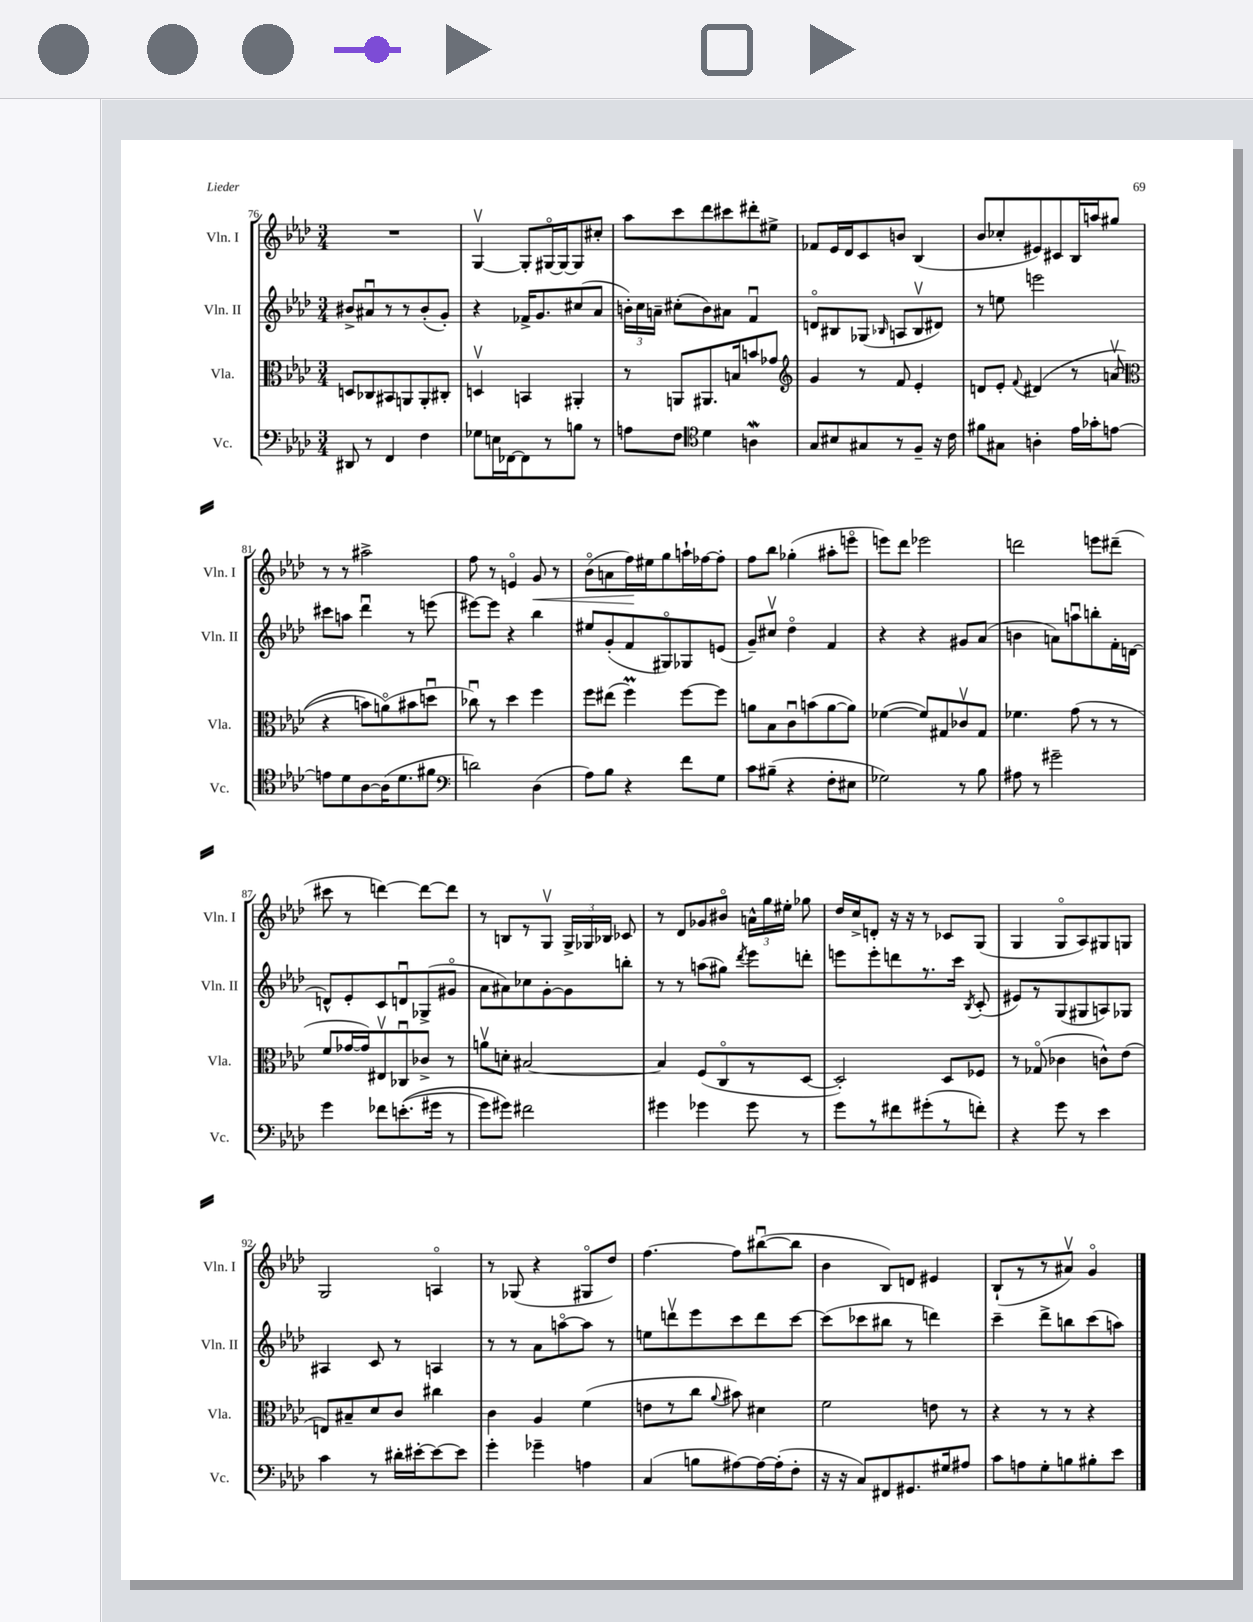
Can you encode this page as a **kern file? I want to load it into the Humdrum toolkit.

**kern	**kern	**kern	**kern
*staff4	*staff3	*staff2	*staff1
*clefF4	*clefC3	*clefG2	*clefG2
*k[b-e-a-d-]	*k[b-e-a-d-]	*k[b-e-a-d-]	*k[b-e-a-d-]
*M3/4	*M3/4	*M3/4	*M3/4
8DD#	8D	8b#^	2.r
8r	8C-	8a#u	.
4FF	8BB#	8r	.
.	8AA	8r	.
4F	8AA'	(8b#'	.
.	8C#'	8g')	.
=	=	=	=
8G-	4Dv	4r	[4Gv
16E	.	.	.
[16FF-	.	.	.
8FF-]	4BB	16f-^	8G']
.	.	8.g	.
8r	.	.	[16G#o
.	.	.	16G#_
8B	4AA#'	(8cc#	8G#]
8r	.	8a-	8cc#'
=	=	=	=
8A	8r	24b')	8aa-
.	.	24cc	.
.	.	24a~	.
8F	8AA	(8cc#'	8ccc
*clefC4	*	*	*
4d-	8.AA#	8b)	8ddd-
.	.	8a#	8ccc#
.	16B	.	.
4A	8b	4fu	8ddd#'
.	8g-	.	8ee#^
=	=	=	=
*	*clefG2	*	*
8G	4g	8do	8f-
8B#	.	8B#	16e-
.	.	.	16d-
8G#	8r	(8G-	8c
.	.	16qqB-	.
8r	8f	8A	8b
8F~	4e-'	8B-v	(4B-
16r	.	8d#)	.
16c	.	.	.
=	=	=	=
8f#	8d	8r	8b-
8G#	8e-'	8ee	8cc-'
.	8qqf	.	.
4A'	&(4d#	2eee	8e#)
.	.	.	8c#
16e-	8r	.	16B-
16g-'	.	.	16aa
[8e	(8av	.	8gg#
=	=	=	=
*	*clefC3	*	*
8e]	4r	8ccc#	8r
8d-	.	8aa	8r
[8A-	8b)	4ddd-u	2aa#^
(16A-]	(8ao&)	.	.
8.d-	.	.	.
.	8b#	8r	.
8f#	8ddu	(8eee	.
=	=	=	=
*clefF4	*	*	*
2d)	8cc-u)	[8eee#)	8ff
.	8r	8eee#]	8r
.	4dd-	4r	4eo
(4D-	4ff	4bb-	8g
.	.	.	8r
=	=	=	=
8A-)	8ff	8ee#	(8b-o
8B-	(8ee#	(8g'	8a
4r	4ff)	8f	16ff)
.	.	.	16ee#
.	.	8G#o)	8gg
8f	[8ff	8G-	16aa`
.	.	.	[16ff-
8G	8ff]	(8e	8ff-']
=	=	=	=
8c	8a	8g~)	8ff
(8B#~	8B-	8cc#v	8bb-
4r	8cu	4dd-o	(4gg-'
.	(8b	.	.
8F'	[8a	4f	8aa#'
8E#	8a])	.	8eeeo
=	=	=	=
2G-)	([4f-	4r	8eee)
.	.	.	8ddd-
.	8f-])	4r	2eee-
.	8G#	.	.
8r	8c-v	8g#	.
8B-	8G#	(8a-	.
=	=	=	=
8A#	4.f-	4b	2ddd
8r	.	.	.
2g#~	.	8a)	.
.	(8g	8aau	.
.	8r	8bb'	8eee
.	8r	16f'	(8ddd#~
.	.	[16d	.
=	=	=	=
4g	8f	8d^^]	8ccc#
.	[16g-	8e-'	8r
.	16g-])	.	.
8f-	8E#v	8c	[4ddd)
&((8.e'	8C-u	8du	.
.	8c-^	(8G-^	8ddd_
16g#	.	.	.
8r	8r	8g#o	8ddd]
=	=	=	=
8g)	8av	8a-	8r
8g#&)	8d'	8a#)	8B
2f#	[2B#	8cc-	8r
.	.	[8g'	8Gv
.	.	8g]	24G^
.	.	.	24G-
.	.	.	24B-
.	.	8bb'	8c-
=	=	=	=
4g#	4B#]	8r	8r
.	.	8r	8d-
4g-	(8F	(8aa	8g-
.	8Co	8gg#)	8b#o
.	.	8qddd-	.
8g-	8r	8eee-	24a^^
.	.	.	24gg
.	.	.	24ee#'
8r	[8D-	8ddd'	8gg-
=	=	=	=
8g	2D-'])	8eee	16dd-
.	.	.	16cc^
8r	.	8eee'	8d'
8f#	.	8ddd	16r
.	.	.	16r
(8g#'	.	8.r	8r
8r	8D-	.	8c-
.	.	16ccc	.
.	.	8qB-	.
8f')	8F-	(8c'	(8G
=	=	=	=
4r	8r	8e#)	4G
.	(8G-o	8r	.
8g	4c-	(8G	8Go
8r	.	8G#	8A-)
4e-	8c^^)	8A)	8G#
.	(8e-	8G-	8G
=	=	=	=
4c	8E)	4A#	2G
.	8B#~	.	.
8r	8d-	8c	.
16d#'	8c	8r	.
[16e#'	.	.	.
8e#_	4cc#	4A	4Ao
8e#]	.	.	.
=	=	=	=
4g'	4c	8r	8r
.	.	8r	(8G-
4g-~	4A-	8a-	4r
.	.	[8aao	.
4A	(4f	8aa]	8G#o
.	.	8r	8dd-)
=	=	=	=
(4C	8e	8ee	[4.ff
.	8r	8dddv	.
8B	8cc	8eee-	.
.	8qqa-	.	.
[8A#)	8b#)	8ccc	8ff]
16A#_	4d#	8ddd	([8bb#u
(16A#']	.	.	.
8F'	.	[8ccc	8bb#]
=	=	=	=
16r	2f	(8ccc]	4b-
16r	.	.	.
8C)	.	8ccc-	.
8FF#	.	8bb#	8B-)
8.GG#	.	8r	8d
.	8e	4ddd)	4e#
16G#	.	.	.
8A#	8r	.	.
=	=	=	=
8c	4r	4ccc~	(8B-`
8A	.	.	8r
8G'	8r	8ddd-^	8r
8B	8r	8bb	8a#v)
8B#'	4r	(8ccc	4go
8e-	.	8aa)	.
==	==	==	==
*-	*-	*-	*-
